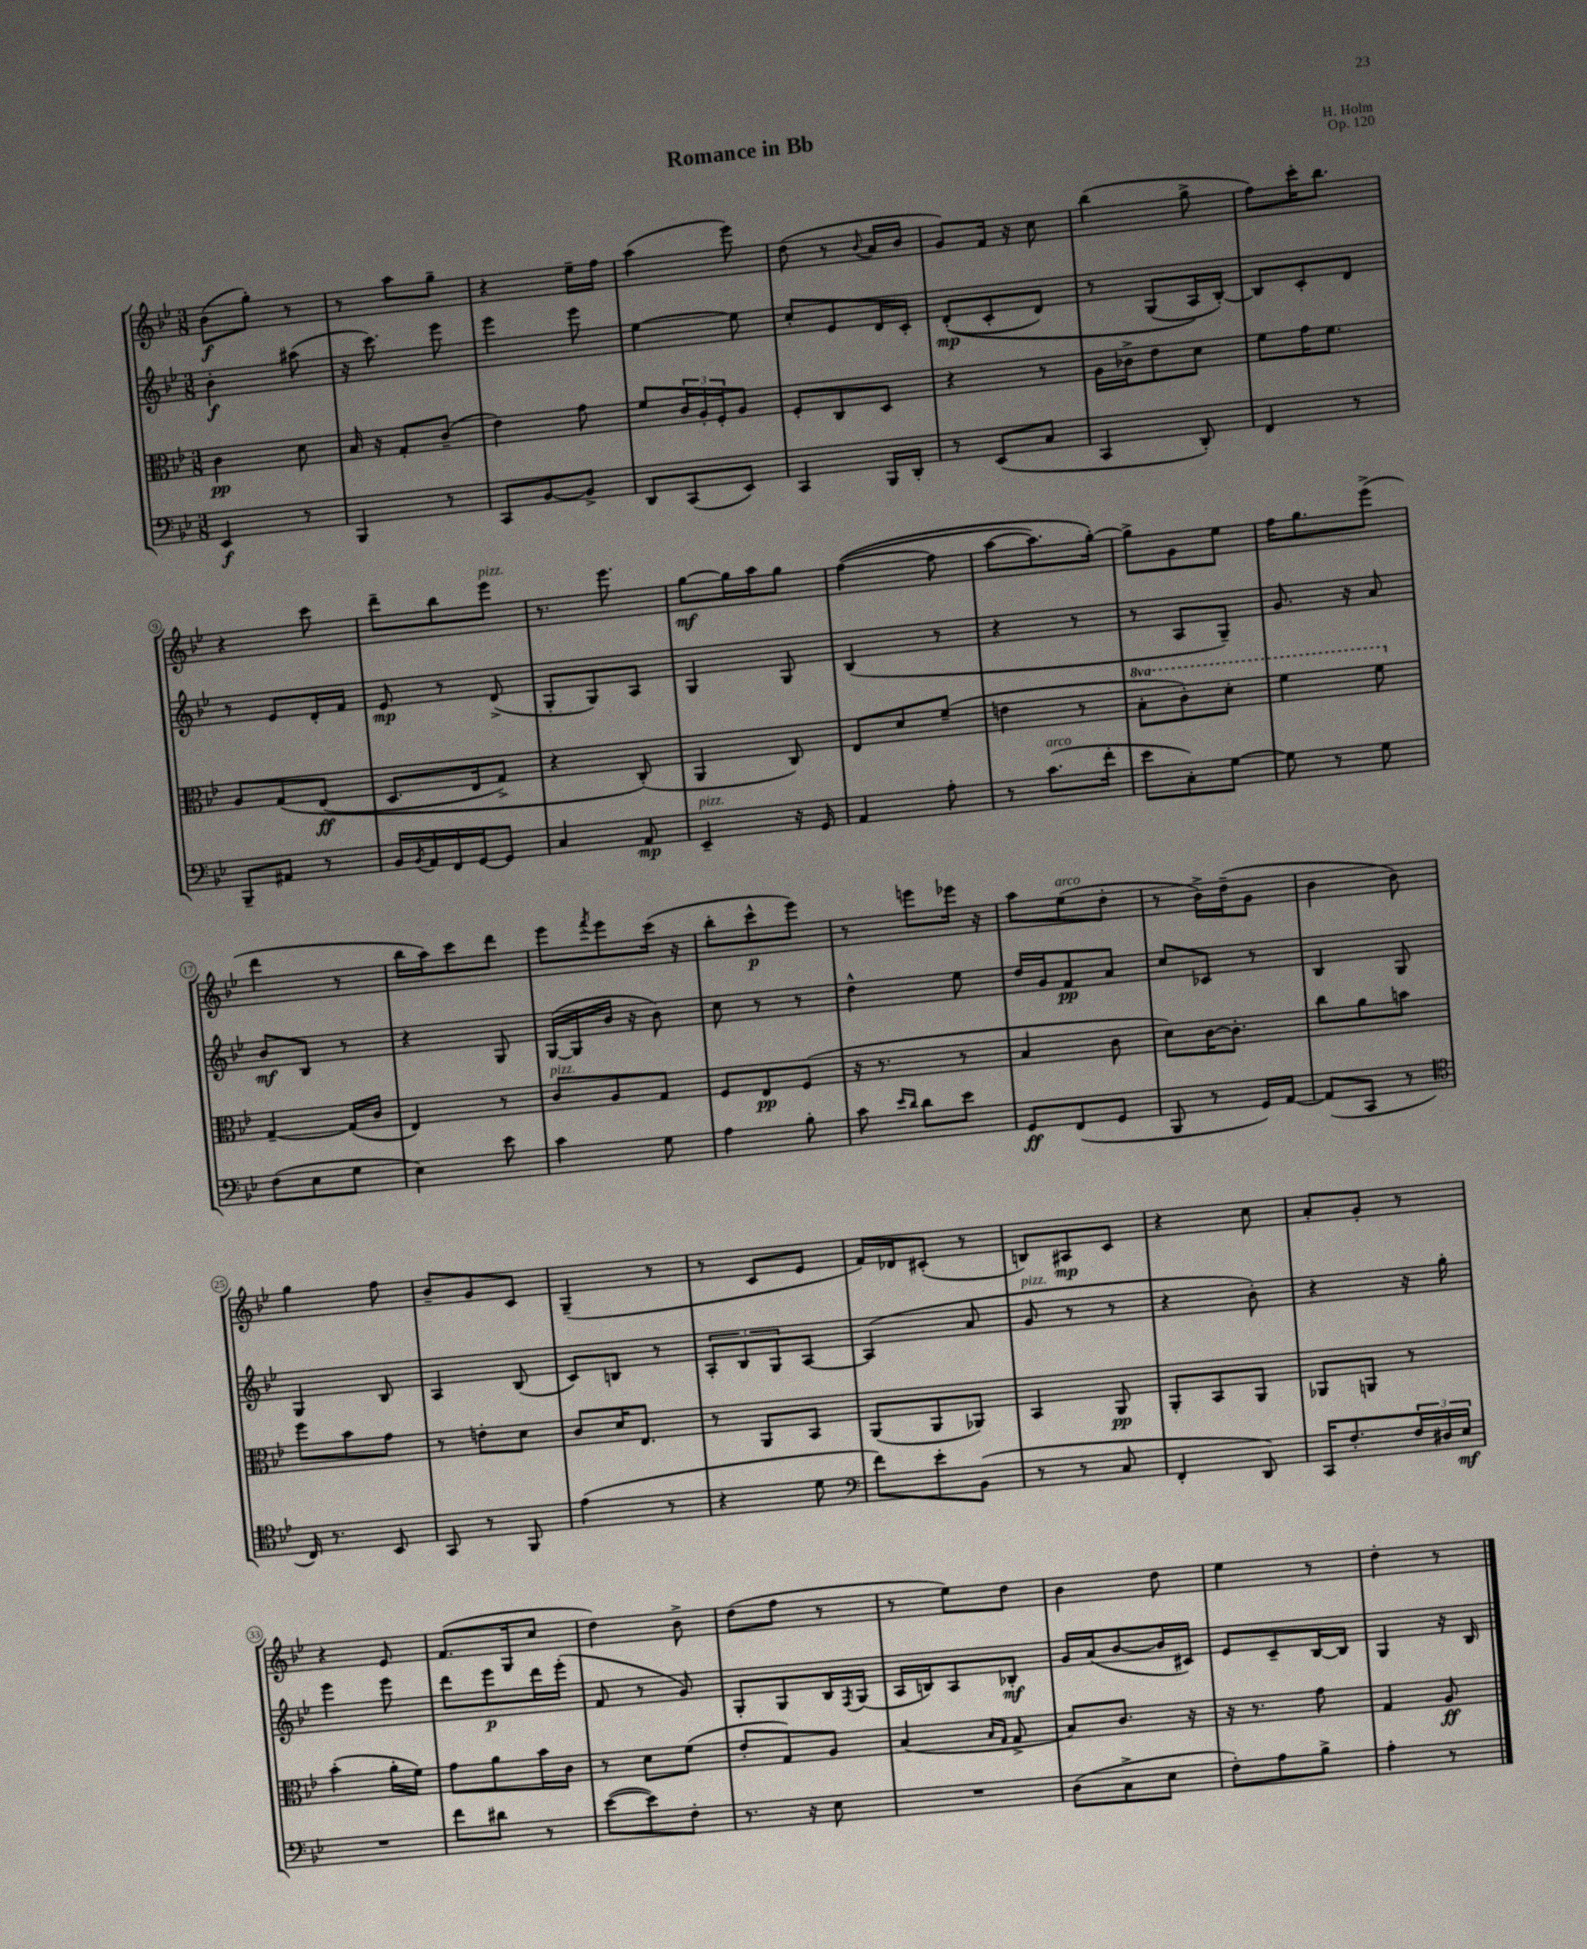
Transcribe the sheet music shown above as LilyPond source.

\header { title = "Romance in Bb" composer = "H. Holm" opus = "Op. 120" }
<<
\new StaffGroup <<
\new Staff = "s0" {
    \clef treble \key bes \major \numericTimeSignature \time 3/8
    bes'8\f( g''8-.) r8 |
    r8 a''8 g''8-- |
    r4 ees''16-- f''16 |
    a''4( ees'''8) |
    d''8( r8 \appoggiatura { bes'8 } a'16 bes'16 |
    g'8) f'16 r16 c''8 |
    bes''4( g''8-> |
    f''8) c'''16-. bes''8. |
    r4 c'''8 |
    d'''8-- bes''8 ees'''8^\markup { \italic "pizz." } |
    r8. ees'''8. |
    g''8~\mf g''16 a''16 g''8 |
    f''4~(\( f''8 |
    a''8~ a''8.) g''16~-.\) |
    g''8-> g'8 ees''8 |
    f''16 g''8. ees'''8->( |
    d'''4 r8 |
    bes''16 a''16) c'''8 d'''8 |
    ees'''8 \acciaccatura { f'''8 } ees'''8 c'''16( r16 |
    bes''8-. c'''8-^\p ees'''8) |
    r8 e'''8 ees'''16 r16 |
    a''8 ees''8^\markup { \italic "arco" }( d''8-. |
    r8 bes'16->) d''16--( g'8 |
    bes'4 bes'8) |
    g''4 f''8 |
    bes'8-- g'8 c'8 |
    g4--( r8 |
    r8 c'8 ees'8 |
    f'16) des'16 cis'8-.( r8 |
    b8) ais8\mp c'8 |
    r4 c''8 |
    a'8-. g'8-. r8 |
    r4 ees'8 |
    f'8.( g16 c''8 |
    d''4) bes'8-> |
    d''8( f''8 r8 |
    r8 ees''8) d''8 |
    bes'4 d''8 |
    ees''4 r8 |
    d''4-. r8 \bar "|." |
}
\new Staff = "s1" {
    \clef treble \key bes \major \numericTimeSignature \time 3/8
    bes'4-.\f ais''8( |
    r16 c'''8.) ees'''8 |
    ees'''4 ees'''8 |
    ees''4~ ees''8 |
    c''8-. ees'8 d'16 c'16-. |
    d'8-.\mp(\( c'8-. d'8) |
    r8 g8( a16\) bes16~-.) |
    bes8 c'8-. d'8 |
    r8 ees'8 d'16-. f'16 |
    ees'8\mp r8 d'8->( |
    g8-. g8) a8 |
    g4 g8 |
    bes4( r8 |
    r4 r8 |
    r8 a8 g8--) |
    g'8. r16 a'8 |
    bes'8\mf bes8 r8 |
    r4 g8 |
    g16~( g16 bes'16 r16 bes'8) |
    c''8 r8 r8 |
    d''4-^ ees''8 |
    d''16 g'16 f'8\pp a'8 |
    c''8 ces'8 r8 |
    bes4 g8 |
    g4 bes8 |
    a4 bes8( |
    c'8) b8 r8 |
    \tuplet 3/2 { a8-. bes8 g8 } a8~ |
    a4( a'8 |
    g'8^\markup { \italic "pizz." } r8 r8 |
    r4 bes'8-.) |
    r4 r16 g''16-. |
    ees'''4 ees'''8 |
    d'''8 ees'''8\p d'''16 ees'''16-.( |
    f'8 r8 g'8) |
    g8-. g8 bes16 \acciaccatura { f8 } g16( |
    a16 b16) a8 bes8-.\mf |
    g'16 a'16( bes'8~ bes'16 cis'16) |
    ees'8 c'8-- bes16~ bes16 |
    g4 r16 bes16 \bar "|." |
}
\new Staff = "s2" {
    \clef alto \key bes \major \numericTimeSignature \time 3/8 \set Staff.ottavationMarkups = #ottavation-simple-ordinals
    c'4\pp d'8 |
    bes16 r16 g8-. c'8--( |
    ees'4) g'8 |
    f'8 \tuplet 3/2 { c'16 a16-. f16-. } a8 |
    f8-. c8 d8 |
    r4 r8 |
    a16 ces'16-> ees'8 d'8 |
    f'8 g'16 f'8. |
    a8 g8\( ees8\ff( |
    d8. ees16 g8->) |
    r4 c8-.(\) |
    a,4 c8) |
    ees8 d'8 f'8--( |
    e'4 r8 |
    \ottava #1 bes'8-. c''8-.) d''8-. |
    f''4 f''8 \ottava #0 |
    g4~-- g16( c'16 |
    ees4) r8 |
    c'8^\markup { \italic "pizz." } a8 g8 |
    f8 ees8\pp f8( |
    r16 r8. r8 |
    bes4 c'8 |
    d'8) c'16~ c'8.-. |
    c''8 a'8 b'8 |
    f''8 bes'8 g'8 |
    r8 e'8-. d'8 |
    c'8 d'16 ees8. |
    r8 a,8 bes,8 |
    a,8( a,8 aes,8) |
    bes,4 a,8\pp |
    a,8-. bes,8 a,8 |
    aes,8 a,8 r8 |
    bes'4-.( a'16-. f'16) |
    g'8 a'8 bes'16 c'16 |
    r8 d'8 f'8( |
    ees'8-. g8) a8 |
    bes4( \grace { bes16 g16 } g8-> |
    bes8) c'8. r16 |
    r16 r8. g'8 |
    g4 a8\ff \bar "|." |
}
\new Staff = "s3" {
    \clef bass \key bes \major \numericTimeSignature \time 3/8
    ees,4\f r8 |
    bes,,4 r8 |
    c,8 bes,8~ bes,8-> |
    d,8 c,8( ees,8) |
    c,4 bes,,16 d,16-. |
    r8 ees,8( c8 |
    c,4 d,8-.) |
    f,4 r8 |
    bes,,8-- ais,8 r8 |
    bes,16 \acciaccatura { bes,8 } a,16 f,16 g,16~ g,8 |
    c4 a,8\mp |
    ees,4--^\markup { \italic "pizz." } r16 g,16 |
    a,4 a8-. |
    r8 c'8.^\markup { \italic "arco" }( f'16-. |
    ees'8 c8-.) g8~ |
    g8 r8 g8 |
    f8( ees8 g8 |
    ees4) ees'8 |
    c'4 g8 |
    a4 bes8-. |
    c'8 \grace { ees'16 d'16 } d'8 ees'8 |
    g,8\ff f,8( g,8 |
    bes,,8 r8 g,16) a,16~ |
    a,8( c,8 r8 |
    \clef tenor c16) r8. bes,8 |
    g,8 r8 f,8 |
    ees'4( r8 |
    r4 d'8 |
    \clef bass f'8) ees'8-. bes,8( |
    r8 r8 c8 |
    f,4-. d,8) |
    c,16 f8.-. \tuplet 3/2 { f16 dis16 ees16\mf } |
    R4. |
    f'8 dis'8 r8 |
    ees'8~( ees'8) f8-. |
    r8. r16 ees8 |
    R4. |
    d8( c8-> ees8 |
    f8-.) a8 bes8-> |
    a4-. r8 \bar "|." |
}
>>
>>
\layout { \context { \Score \override BarNumber.stencil = #(make-stencil-circler 0.1 0.3 ly:text-interface::print) } }
